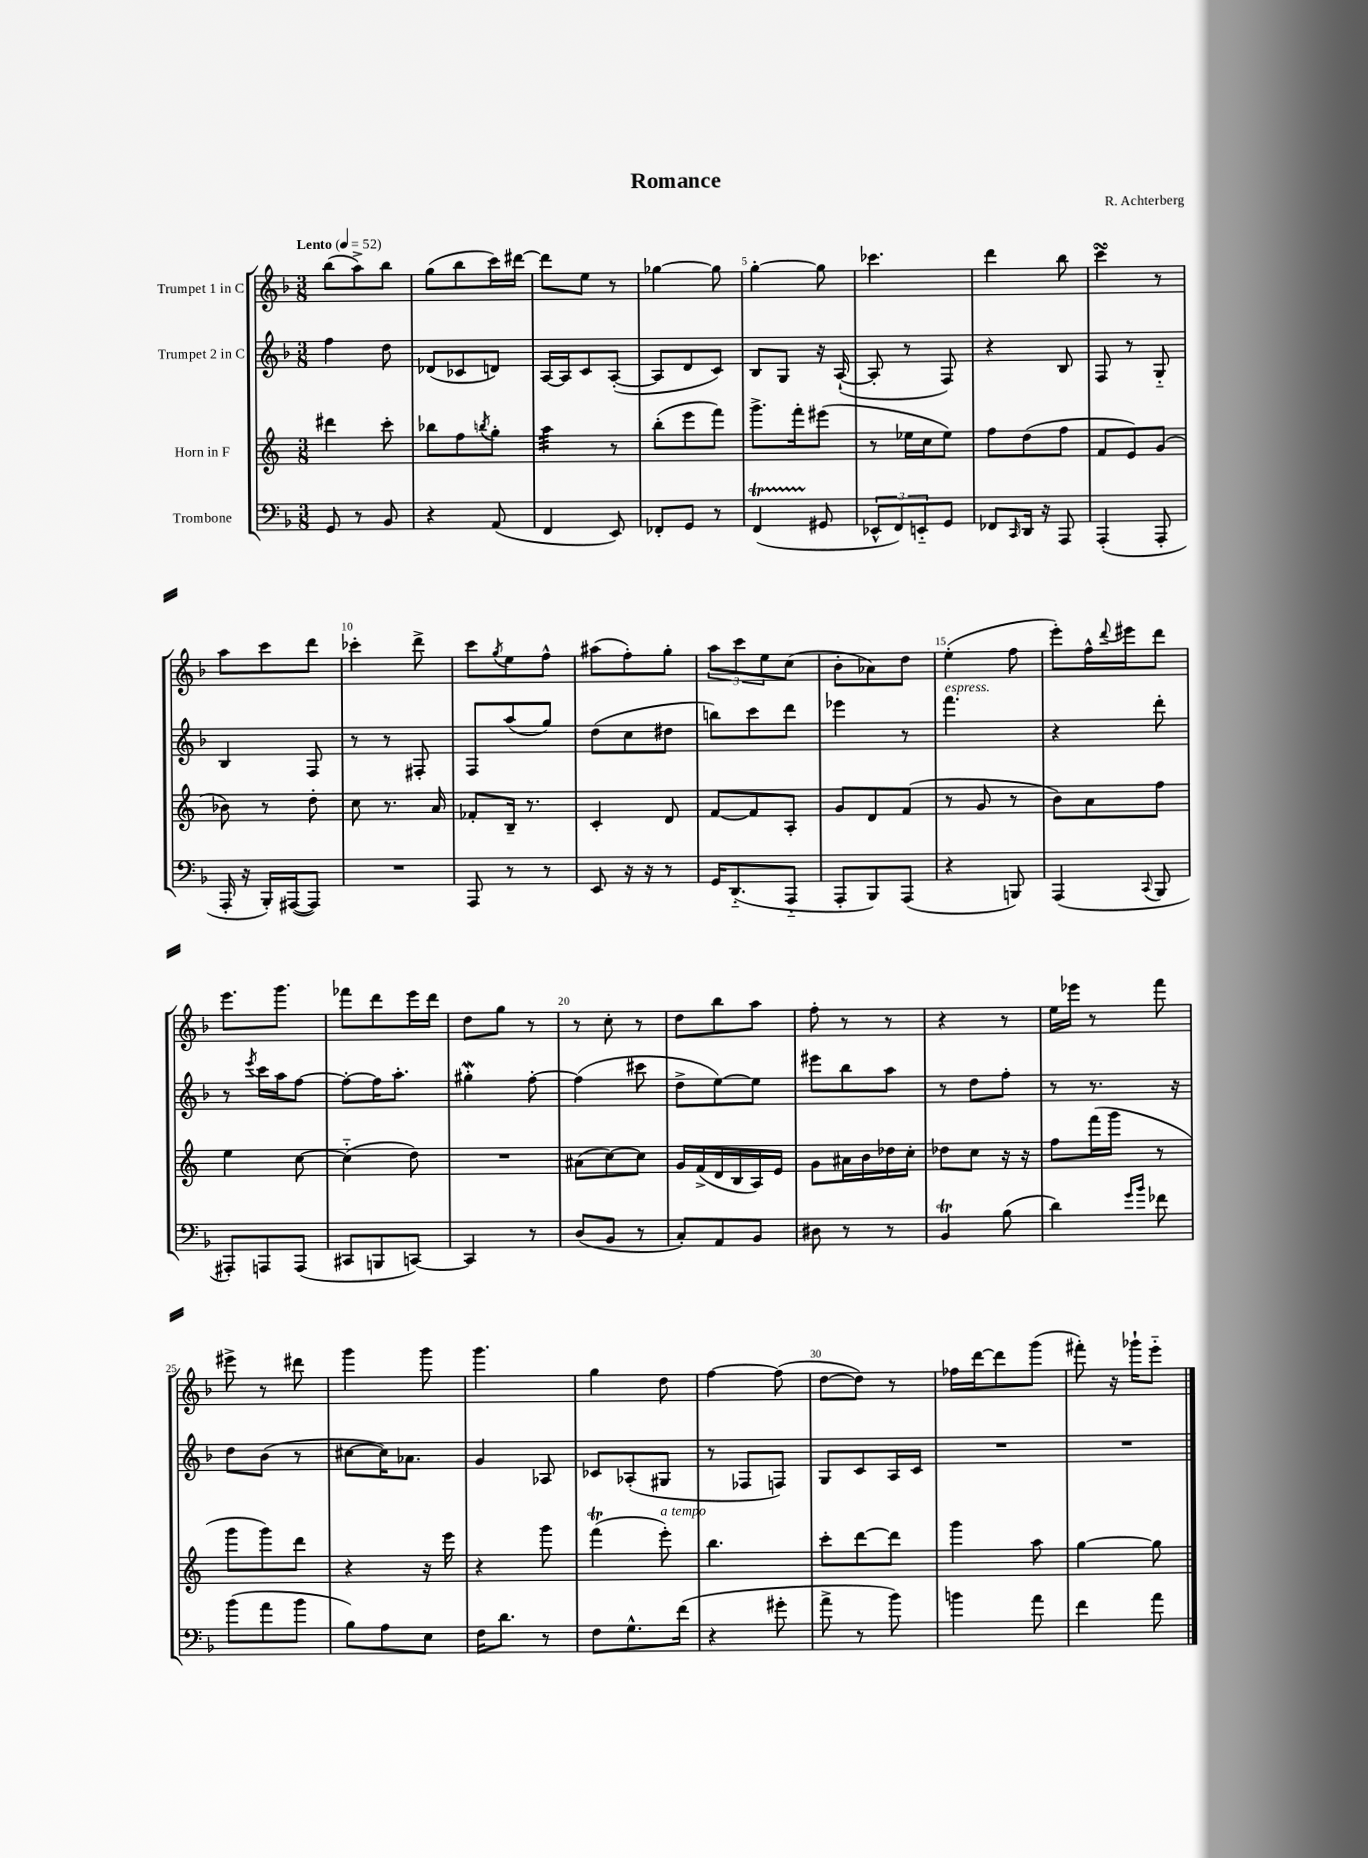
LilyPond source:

\header { title = "Romance" composer = "R. Achterberg" }
<<
\new StaffGroup <<
\new Staff = "s0" \with { instrumentName = "Trumpet 1 in C" } {
    \clef treble \key f \major \numericTimeSignature \time 3/8 \tempo "Lento" 4 = 52
    bes''8( a''8->) bes''8 |
    g''8( bes''8 c'''16) dis'''16~ |
    dis'''8 e''8 r8 |
    ges''4~ ges''8 |
    g''4~-. g''8 |
    ces'''4. |
    d'''4 bes''8 |
    c'''4\turn r8 |
    a''8 c'''8 d'''8 |
    ces'''4-. d'''8-> |
    c'''8 \acciaccatura { g''8 } e''8 f''8-^ |
    ais''8( f''8-.) g''8-. |
    \tuplet 3/2 { a''8 c'''8 e''8 } c''8( |
    bes'8-. aes'8) d''8 |
    e''4-.( f''8 |
    e'''8-.) f''16-^ \appoggiatura { d'''8 } eis'''16 d'''8 |
    e'''8. g'''8. |
    fes'''8 d'''8 e'''16 d'''16 |
    d''8 g''8 r8 |
    r8 c''8-. r8 |
    d''8 bes''8 a''8 |
    f''8-. r8 r8 |
    r4 r8 |
    e''16 ees'''16 r8 f'''8 |
    eis'''8-> r8 dis'''8 |
    g'''4 g'''8 |
    g'''4. |
    g''4 d''8 |
    f''4~ f''8( |
    d''8~ d''8) r8 |
    fes''16 d'''16~ d'''8 g'''8( |
    fis'''8-.) r16 ges'''16-! e'''8-_ \bar "|." |
}
\new Staff = "s1" \with { instrumentName = "Trumpet 2 in C" } {
    \clef treble \key f \major \numericTimeSignature \time 3/8
    f''4 d''8 |
    des'8( ces'8 d'8) |
    a16~ a16 c'8 a8~-.( |
    a8 d'8 c'8) |
    bes8 g8 r16 a16~-!( |
    a8-. r8 f8) |
    r4 bes8 |
    f8 r8 g8-_ |
    bes4 f8 |
    r8 r8 fis8-. |
    f8 a''8( g''8) |
    d''8( c''8 dis''8 |
    b''8) c'''8 d'''8 |
    ees'''4 r8 |
    f'''4.^\markup { \italic "espress." } |
    r4 d'''8-. |
    r8 \acciaccatura { e'''8 } c'''16 a''16 f''8~ |
    f''8~-. f''16 a''8.-. |
    gis''4-.\mordent f''8~-. |
    f''4( cis'''8 |
    d''8-> e''8~) e''8 |
    eis'''8 bes''8 a''8 |
    r8 d''8 f''8-. |
    r8 r8. r16 |
    d''8 bes'8( r8 |
    cis''8~ cis''16) aes'8. |
    g'4 aes8 |
    ces'8 aes8-.( gis8 |
    r8 fes8 f8) |
    g8 c'8 a16 c'16 |
    R4. |
    R4. \bar "|." |
}
\new Staff = "s2" \with { instrumentName = "Horn in F" } {
    \clef treble \key c \major \numericTimeSignature \time 3/8
    dis'''4 c'''8-. |
    bes''8 f''8 \acciaccatura { b''8 } g''8-. |
    a''4:32 r8 |
    b''8-.( e'''8 f'''8) |
    g'''8.-> f'''16-. eis'''8( |
    r8 ees''16 c''16 ees''8) |
    f''8 d''8( f''8 |
    f'8 e'8) g'8( |
    bes'8) r8 d''8-. |
    c''8 r8. a'16 |
    fes'8-. b16-- r8. |
    c'4-. d'8 |
    f'8~ f'8 a8-. |
    g'8 d'8 f'8( |
    r8 g'8 r8 |
    b'8) a'8 f''8 |
    e''4 c''8~ |
    c''4-_( d''8) |
    R4. |
    ais'8( c''8~) c''8 |
    g'16 f'16->( d'16 b16 a16) e'16 |
    g'8 ais'16 b'16 des''16 c''16-. |
    des''8 c''8 r16 r16 |
    f''8 f'''16( g'''16 r8 |
    g'''8 g'''8) d'''8 |
    r4 r16 e'''16 |
    r4 g'''8 |
    f'''4\trill( e'''8-.^\markup { \italic "a tempo" }) |
    b''4. |
    c'''8-. d'''8~ d'''8 |
    g'''4 a''8 |
    g''4~ g''8 \bar "|." |
}
\new Staff = "s3" \with { instrumentName = "Trombone" } {
    \clef bass \key f \major \numericTimeSignature \time 3/8
    g,8 r8 bes,8 |
    r4 a,8( |
    f,4 e,8) |
    fes,8-. g,8 r8 |
    f,4\startTrillSpan( gis,8\stopTrillSpan |
    \tuplet 3/2 { ees,8-^ f,8) e,8-_ } g,8 |
    fes,8 \grace { c,16 } d,16 r16 a,,8 |
    a,,4-.( a,,8-. |
    a,,16-. r16 bes,,16-.) ais,,16~( ais,,8) |
    R4. |
    a,,8 r8 r8 |
    e,8 r16 r16 r8 |
    g,16 d,8.-_( a,,8-_ |
    a,,8-. bes,,8) a,,8( |
    r4 b,,8) |
    a,,4( \appoggiatura { c,8 } bes,,8 |
    ais,,8-.) a,,8 a,,8( |
    cis,8 b,,8 c,8~) |
    c,4 r8 |
    d8( bes,8 r8 |
    c8-.) a,8 bes,8 |
    dis8 r8 r8 |
    bes,4\trill bes8( |
    d'4) \grace { g'16 bes'16 } fes'8 |
    bes'8( a'8 bes'8 |
    bes8) a8 e8 |
    f16 d'8. r8 |
    f8 g8.-^ f'16( |
    r4 gis'8-. |
    a'8-> r8 bes'8) |
    b'4 a'8 |
    f'4 a'8 \bar "|." |
}
>>
>>
\layout { \context { \Score \override BarNumber.break-visibility = ##(#f #t #t) barNumberVisibility = #(every-nth-bar-number-visible 5) } }
